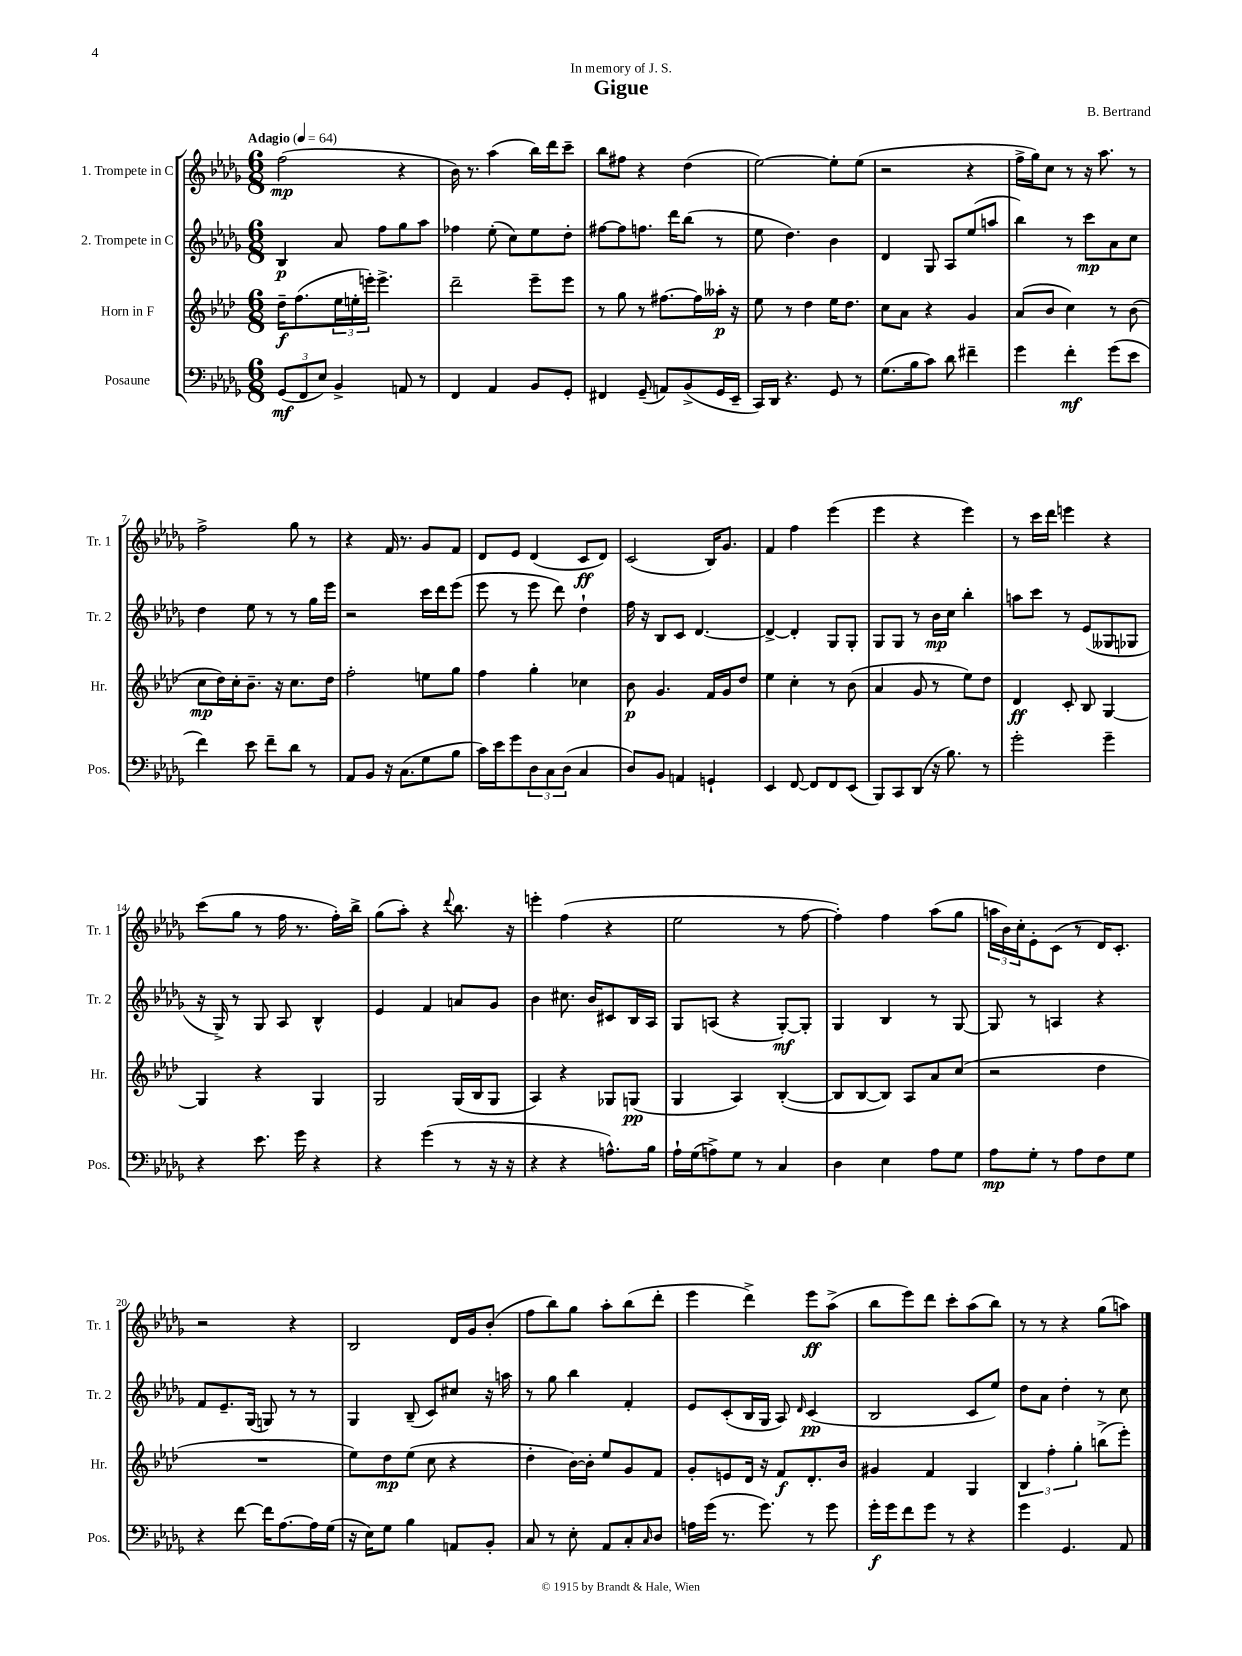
\header { title = "Gigue" composer = "B. Bertrand" dedication = "In memory of J. S." }
<<
\new StaffGroup <<
\new Staff = "s0" \with { instrumentName = "1. Trompete in C" shortInstrumentName = "Tr. 1" } {
    \clef treble \key des \major \numericTimeSignature \time 6/8 \tempo "Adagio" 4 = 64
    f''2\mp( r4 |
    bes'16) r8. aes''4( bes''16) des'''16 c'''8-- |
    bes''8 fis''8 r4 des''4( |
    ees''2~) ees''8-. ees''8( |
    r2 r4 |
    f''16-> ges''16) c''8 r8 r16 aes''8. r8 |
    f''2-> ges''8 r8 |
    r4 f'16 r8. ges'8 f'8 |
    des'8 ees'8 des'4( c'8\ff des'8) |
    c'2( bes16) ges'8. |
    f'4 f''4 ees'''4( |
    ees'''4 r4 ees'''4) |
    r8 c'''16 des'''16 e'''4 r4 |
    c'''8( ges''8 r8 f''16 r8. f''16-.) bes''16-> |
    ges''8( aes''8-.) r4 \appoggiatura { des'''8 } bes''8. r16 |
    e'''4-. f''4( r4 |
    ees''2 r8 f''8~ |
    f''4-.) f''4 aes''8( ges''8 |
    \tuplet 3/2 { a''16 bes'16) c''16-. } ees'8-. c'8( r8 des'16) c'8.-. |
    r2 r4 |
    bes2 des'16 ges'16 bes'8-.( |
    f''8 bes''8) ges''8 aes''8-. bes''8( des'''8-. |
    ees'''4 des'''4->) ees'''8\ff aes''8->( |
    bes''8 ees'''8) des'''8 c'''8-. aes''8( bes''8) |
    r8 r8 r4 ges''8( a''8) \bar "|." |
}
\new Staff = "s1" \with { instrumentName = "2. Trompete in C" shortInstrumentName = "Tr. 2" } {
    \clef treble \key des \major \numericTimeSignature \time 6/8
    bes4\p aes'8 f''8 ges''8 aes''8 |
    fes''4 ees''8-.( c''8) ees''8 des''8-. |
    fis''8~ fis''8 f''8. des'''16 bes''8( r8 |
    ees''8 des''4.) bes'4 |
    des'4 ges8 aes8 ees''8( a''8 |
    bes''4) r8 c'''8\mp aes'8 c''8 |
    des''4 ees''8 r8 r8 ges''16 ees'''16 |
    r2 c'''16 des'''16 ees'''8( |
    ees'''8 r8 ees'''8 des'''8) des''4-! |
    f''16 r16 bes8 c'8 des'4.~ |
    des'4~-> des'4-. ges8 ges8-. |
    ges8 ges8 r8 bes'16\mp c''16 bes''4-. |
    a''8 c'''8 r8 ees'8( geses8 ges8 |
    r16 ges16->) r8 ges8 aes8 bes4-^ |
    ees'4 f'4 a'8 ges'8 |
    bes'4 cis''8. bes'16 cis'8 bes16 aes16 |
    ges8 a8( r4 ges8~-.\mf) ges8-. |
    ges4 bes4 r8 ges8~ |
    ges8 r8 a4 r4 |
    f'8 ees'8.-- ges16( g8) r8 r8 |
    ges4 bes8--( c'8) cis''8 r16 a''16 |
    r8 ges''8 bes''4 f'4-. |
    ees'8 c'8-.( bes16 ges16 aes8) \grace { des'16 } c'4\pp( |
    bes2 c'8 ees''8) |
    des''8 aes'8 des''4-. r8 c''8 \bar "|." |
}
\new Staff = "s2" \with { instrumentName = "Horn in F" shortInstrumentName = "Hr." } {
    \clef treble \key aes \major \numericTimeSignature \time 6/8
    des''16--\f f''8.( \tuplet 3/2 { ees''16 e''16-. e'''16-.) } e'''4.-> |
    des'''2-- ees'''8-- ees'''8 |
    r8 g''8 r8 fis''8.~ fis''16 aeses''16-.\p r16 |
    ees''8 r8 des''4 ees''16 des''8. |
    c''8 aes'8 r4 g'4 |
    aes'8( bes'8 c''4) r8 bes'8( |
    c''8\mp des''16) c''16-. bes'8.-- r16 c''8. des''16 |
    f''2-. e''8 g''8 |
    f''4 g''4-. ces''4 |
    bes'8\p g'4. f'16 g'16 des''8 |
    ees''4 c''4-. r8 bes'8( |
    aes'4 g'8 r8 ees''8) des''8 |
    des'4\ff c'8-. bes8 g4~ |
    g4 r4 g4 |
    g2 g16( bes16 g8 |
    aes4) r4 ges8 g8\pp( |
    g4 aes4) bes4~-.( |
    bes8 bes8~ bes8) aes8 aes'8 c''8( |
    r2 des''4 |
    R2. |
    ees''8) des''8\mp ees''8( c''8 r4 |
    des''4-. bes'16~) bes'16-. ees''8 g'8 f'8 |
    g'8-. e'8 des'16 r16 f'8\f des'8.-. bes'16 |
    gis'4 f'4 g4 |
    \tuplet 3/2 { bes4 f''4-. g''4-. } b''8->( ees'''8-.) \bar "|." |
}
\new Staff = "s3" \with { instrumentName = "Posaune" shortInstrumentName = "Pos." } {
    \clef bass \key des \major \numericTimeSignature \time 6/8
    \tuplet 3/2 { ges,8\mf( f,8 ees8) } bes,4-> a,8 r8 |
    f,4 aes,4 bes,8 ges,8-. |
    fis,4 ges,8--( a,8) bes,8->( ges,16 ees,16-- |
    c,16) des,16 r4. ges,8 r8 |
    ges8.( bes16 c'8) des'8 fis'4-- |
    ges'4 f'4-.\mf ges'8( ees'8 |
    f'4) ees'8 f'8-- des'8 r8 |
    aes,8 bes,8 r16 c8.( ges8 bes8 |
    c'16) ees'16 ges'8 \tuplet 3/2 { des8 c8 des8( } c4 |
    des8) bes,8 a,4 g,4-! |
    ees,4 f,8~ f,8 f,8 ees,8( |
    bes,,8) c,8 des,8( r16 bes8.) r8 |
    ges'2-. ges'4-- |
    r4 ees'8. ges'16 r4 |
    r4 ges'4( r8 r16 r16 |
    r4 r4 a8.-^) bes16 |
    aes16-! ges16( a8->) ges8 r8 c4 |
    des4 ees4 aes8 ges8 |
    aes8\mp ges8-. r8 aes8 f8 ges8 |
    r4 f'8~ f'16 aes8.~ aes16 ges16( |
    r16 ees16) ges8 bes4 a,8 bes,8-. |
    c8 r8 ees8-. aes,8 c8-. \grace { c16 } des8 |
    a16 ges'16( r8. ges'8.) r8 ges'8 |
    ges'16-.\f ges'16 f'8 ges'8 r8 r4 |
    ges'4 ges,4. aes,8 \bar "|." |
}
>>
>>
